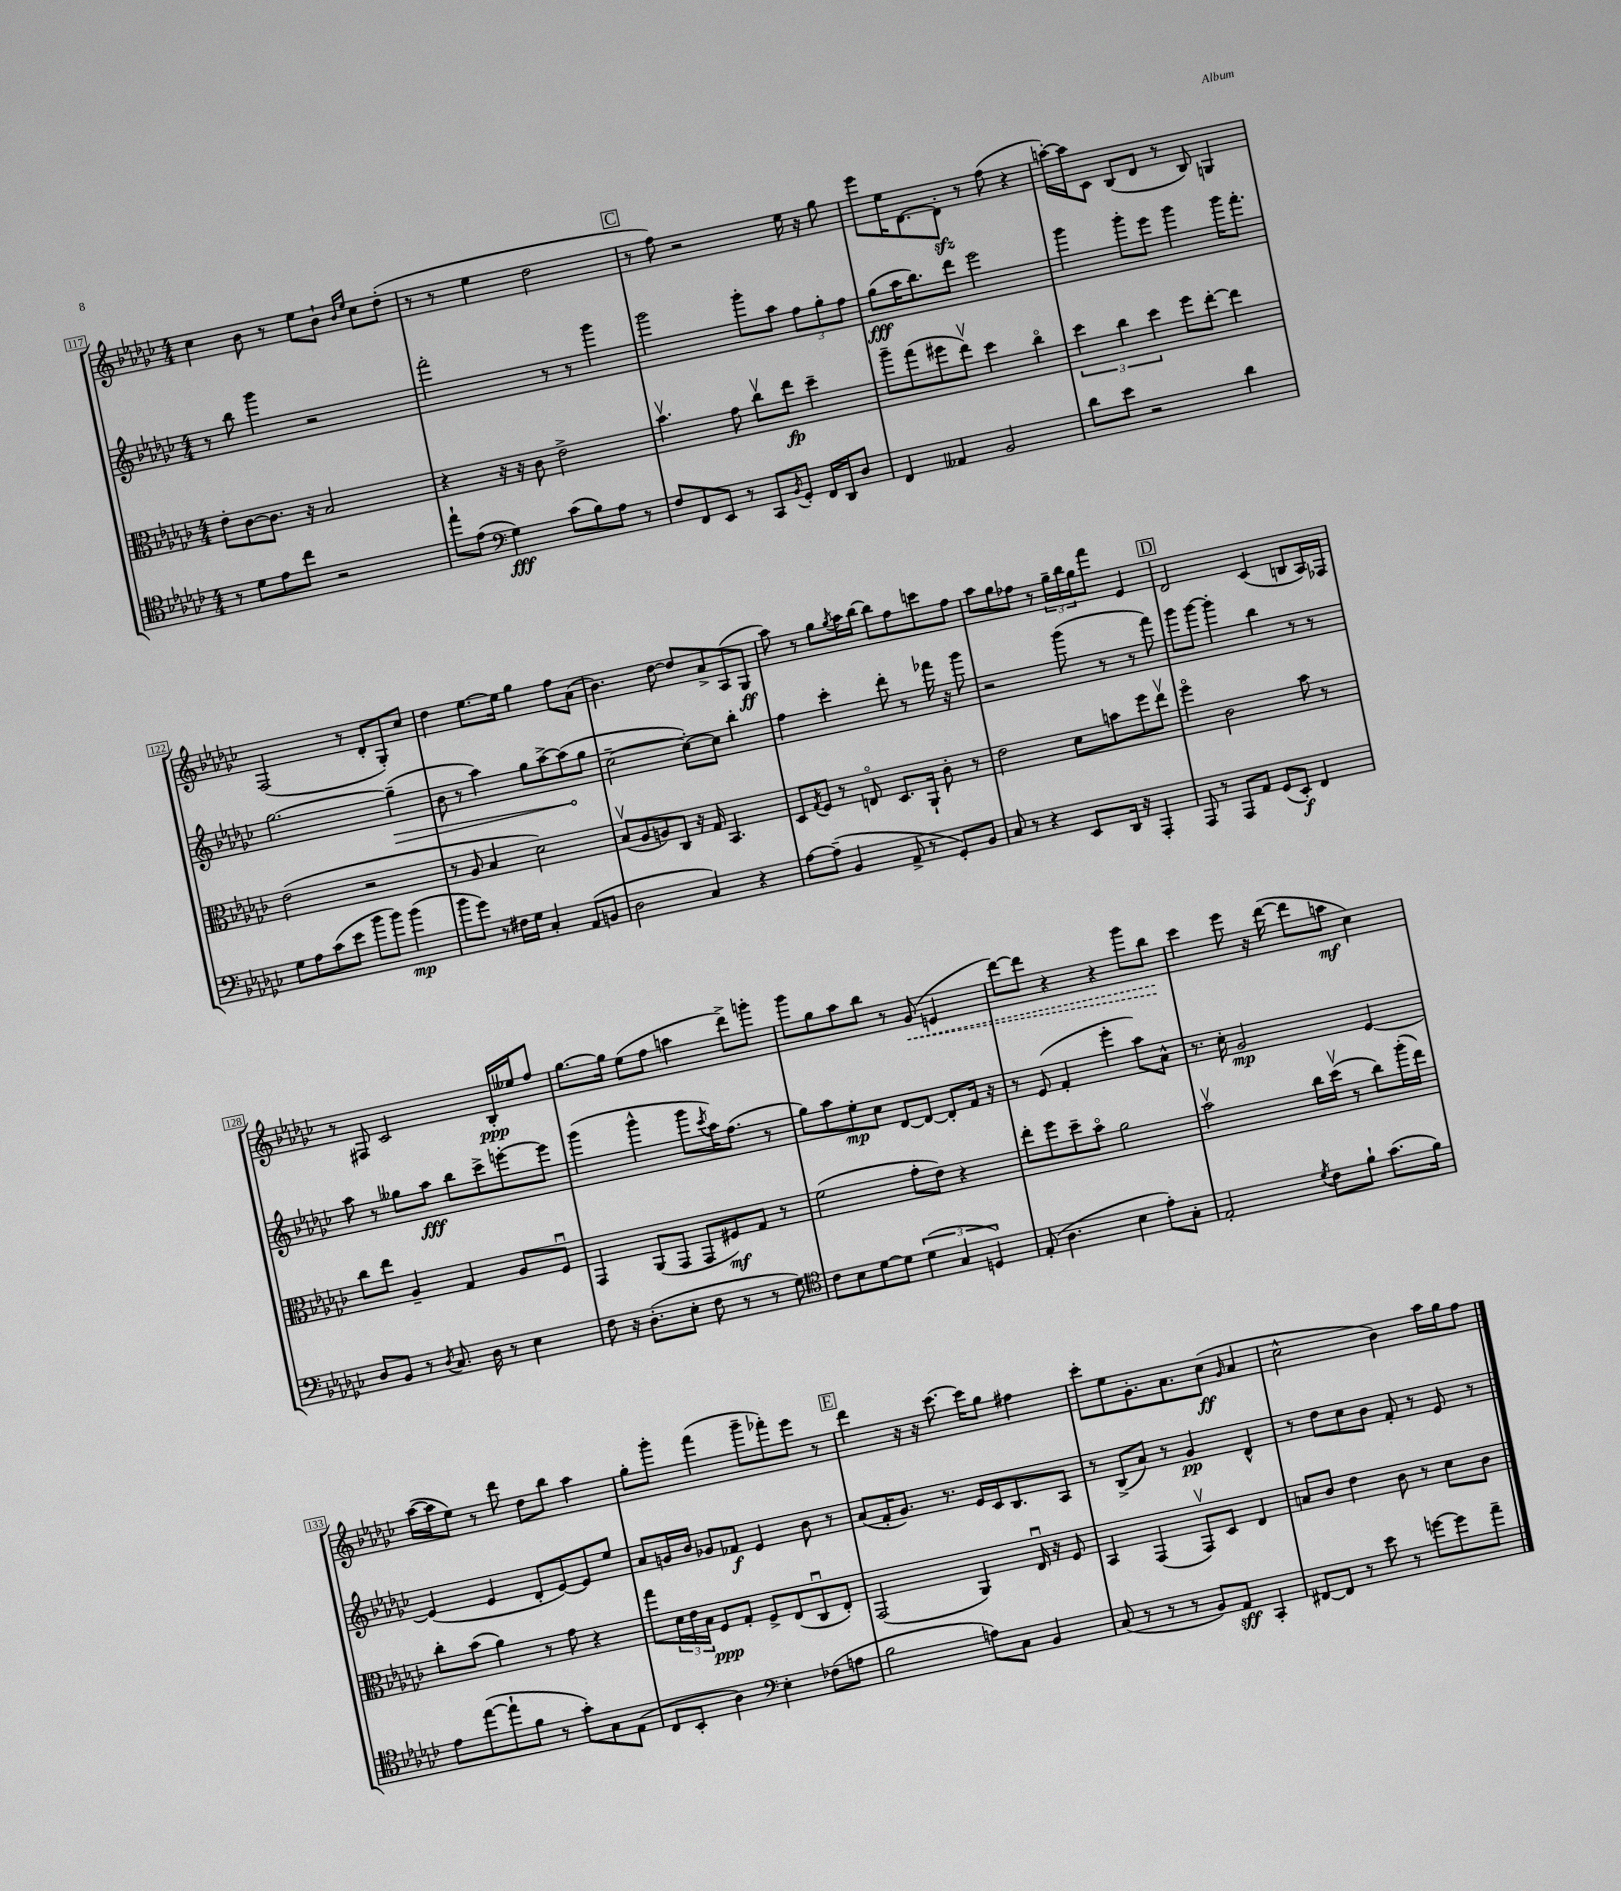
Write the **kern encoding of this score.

**kern	**kern	**kern	**kern
*staff4	*staff3	*staff2	*staff1
*clefC4	*clefC3	*clefG2	*clefG2
*k[b-e-a-d-g-c-]	*k[b-e-a-d-g-c-]	*k[b-e-a-d-g-c-]	*k[b-e-a-d-g-c-]
*M4/4	*M4/4	*M4/4	*M4/4
8r	8e-'	8r	4cc-
8d-	[8c-	8bb-	.
8e-	8.c-]	4ggg-	8b-
8cc-	.	.	8r
.	16r	.	.
2r	2B-	2r	8ee-
.	.	.	8b-`
.	.	.	16qqb-
.	.	.	16qqee-
.	.	.	8cc-
.	.	.	(8dd-'
=	=	=	=
8ee-`	4r	2fff'	8r
(8e-	.	.	8r
*clefF4	*	*	*
4G-)	16r	.	4ee-
.	16r	.	.
.	8c-	.	.
(8c-	2e-^	8r	2dd-
8B-)	.	8r	.
8A-	.	4ggg-	.
8r	.	.	.
=	=	=	=
8F	4.b-v	2ggg-	8r
8FF	.	.	8ff)
8EE-	.	.	2r
8r	8g-	.	.
8CC-	8cc-v	8ggg-'	.
8qBB-	.	.	.
8GG-'	8ee-	8aa-	.
16FF	4dd-~	12ff	16ee-
16DD-	.	.	16r
.	.	12gg-'	.
8D-	.	.	8gg-
.	.	12ff	.
=	=	=	=
4FF	8aa-~	(8gg-	8eee-
.	(8gg-	16aa-	16ee-
.	.	8.bb-)	[8.d-
4AA--	8ff#	.	.
.	8ee-v)	8ddd-	8d-']
2BB-	4dd-	2eee-	8r
.	.	.	(8ff
.	4cc-o	.	4r
=	=	=	=
8d-	6dd-	4ggg-	[16aa')
.	.	.	16aa]
8e-	.	.	8c-
.	6cc-	.	.
2r	.	8ggg-'	(8B-
.	6dd-	.	.
.	.	8eee-	8d-
.	8ff	4ggg-	8r
.	[8ee-'	.	8B-)
4d-	4ee-]	16ggg-	4G
.	.	8.fff'	.
=	=	=	=
8G-	(2e-	[2.gg-	(2F
8A-	.	.	.
(8c-	.	.	.
8e-	.	.	.
8b-	2r	.	8r
8b-)	.	.	8d-'
(4b-	.	(4gg-~]	8G-')
.	.	.	8cc-
=	=	=	=
8b-	8r	8b-	4dd-
8g-)	8A-	8r	.
8r	4B-	4aa-)	[8.ee-
16F#	.	.	.
16G-	.	.	16ee-]
4C-'	2d-)	8gg-	4gg-
.	.	[8aa-^	.
(8AA-	.	(8aa-]	8ff
8BB	.	8gg-	(8a-
=	=	=	=
2D-	(8B-v	[2cc-~	4.b-)
.	8A-	.	.
.	8A)	.	.
.	8C-	.	[8dd-
4C-)	16r	8cc-'_)	8dd-]
.	16G-	.	.
.	4.BB-	8cc-]	8a-^
4r	.	4bb-'	(8A-
.	.	.	8G-
=	=	=	=
[8A-	8D-	4ff	8aa-)
.	8qG-	.	.
(8A-~]	8F	.	8r
4BB-	8r	4ccc-'	8gg-
.	.	.	8qgg-
.	8Eo	.	16aa-
.	.	.	[16bb-
8AA-^	8.D-	8ddd-'	8bb-]
8r	.	8r	8ff
.	16AA-`	.	.
8GG-')	8c-'	16fff-	8ccc
.	.	16r	.
8BB-	8r	8ggg-	8ff
=	=	=	=
8C-	2e-	2r	8aa-
8r	.	.	8gg-
4r	.	.	8ff-
.	.	.	8r
8EE-	8d-	(8ggg-	24gg-~
.	.	.	24bb-
.	.	.	24gg-
16DD-	8b	8r	8fff
16r	.	.	.
4AAA-'	8ff	8r	4e-
.	8ee-v	8fff)	.
=	=	=	=
8AAA-	4ffo	8ggg-	2d-
8r	.	[8ggg-	.
8AAA-	2c-	4ggg-']	.
8AA-	.	.	.
(8GG-	.	4bb-	(4c-
8EE-')	.	.	.
4FF	8b-	8r	8B
.	8r	8r	16A-)
.	.	.	16F-
=	=	=	=
8D-	8cc-	8aa-	8r
8BB-	8ee-	8r	8F#
8r	4A-~	8gg--	2c-
8qD-	.	.	.
8.C-	.	8aa-	.
.	4G-	8bb-	.
16D-	.	.	.
8r	.	8ccc-^	.
4E-	8A-	[8eee'	16B-'
.	.	.	16ee--
.	8Fu	8eee]	8ff
=	=	=	=
8F	4GG-	(4ggg-	[8.gg-
16r	.	.	.
(8.D-'	.	.	16gg-]
.	(8AA-	4ggg-^^	(8ee-
8E-'	8GG-	.	8ff
8F	8GG-	8ggg-	4aa
.	.	8qccc-	.
8r	8F#)	16aa-)	.
.	.	(8.ff	.
8r	8G-	.	8ddd-^)
8G-)	8r	8r	8ggg'
=	=	=	=
*clefC4	*	*	*
8c-	(2f	8gg-)	8ggg-
8B-	.	8aa-	8gg-
[8d-	.	8ee-'	8aa-
8d-]	.	8cc-	8bb-
(6d-	8g-'	[8d-	8r
.	8e-)	8d-_	(8g-
6G-	.	.	.
.	4r	8d-']	4e
6D)	.	.	.
.	.	16f	.
.	.	16r	.
=	=	=	=
(8E-'	8ee-'	8r	[8ddd-)
4.A-	8ff	(8e-	8ddd-]
.	8dd-~	4f'	4r
.	8b-o	.	.
4B-	2a-	4eee-'	4r
8e-')	.	8aa-)	8ggg-
8G-'	.	8a-^^	8bb-
=	=	=	=
2E-'	2b-v	8.r	4ccc-
.	.	16cc-'	.
.	.	2g-	8eee-
.	.	.	16r
.	.	.	([16ddd-
8qd-	.	.	.
8c-	16cc-	.	8ddd-]
.	(16dd-v	.	.
8f`	8r	.	8aa
(8.g-	8cc-)	[4e-	4cc-)
.	(16aa-'	.	.
16f)	16ee-)	.	.
=	=	=	=
8e-	8cc-'	(4e-]	([16aa-
.	.	.	16aa-]
([8ee-	(8b-	.	8ee-)
8ee-`]	4a-)	4e-	8r
8f	.	.	8ddd-
8r	8r	8d-'	8dd-
8g-')	8g-	[8e-)	8bb-
8G-	4r	8e-]	4aa-
(8E-	.	8ee-	.
=	=	=	=
8C-	8gg-	8a-	8gg-'
8BB-'	24d-	16g	8ggg-'
.	24e-	.	.
.	.	16b-	.
.	24B-	.	.
4A-)	8F	8g-	(4fff
.	8G-'	8f-	.
*clefF4	*	*	*
4E-'	8F^	4e-	8ggg-~
.	(8E-	.	8fff-')
(8F-	8C-u	8b-	8eee-
8A	8E-')	8r	8r
=	=	=	=
2B-	(2GG-	(8a-	4ddd-
.	.	16f'	.
.	.	8.g-)	.
.	.	.	16r
.	.	.	16r
.	.	8.r	[8.ccc-
8A)	4AA-)	.	.
.	.	16e-	16ccc-]
8C-	.	16c-	8gg-
.	.	8.B-	.
4BB-	16E-u	.	4ff#
.	16r	.	.
.	8F	8A-	.
=	=	=	=
(8C-	4BB-	8r	8ccc-'
8r	.	(8B-^	8ee-
8r	(4GG-	8a-)	8.g-'
8r	.	8r	.
.	.	.	8.a-
8BB-)	8GG-v)	4g-	.
8AA-	8D-	.	(8cc-
.	.	.	16qqg-
4CC-'	4E-	4d-^^	4a-
=	=	=	=
[8FF#	8B	8r	2cc-^^
8FF#]	8c-	8dd-	.
8r	4e-	8cc-	.
8e-	.	8b-	.
8r	8c-	8f'	4b-)
[8g	8r	8r	.
8g]	8d-	8e-	16aa-
.	.	.	16gg-
8a-~	8c-	8r	8ff
==	==	==	==
*-	*-	*-	*-
